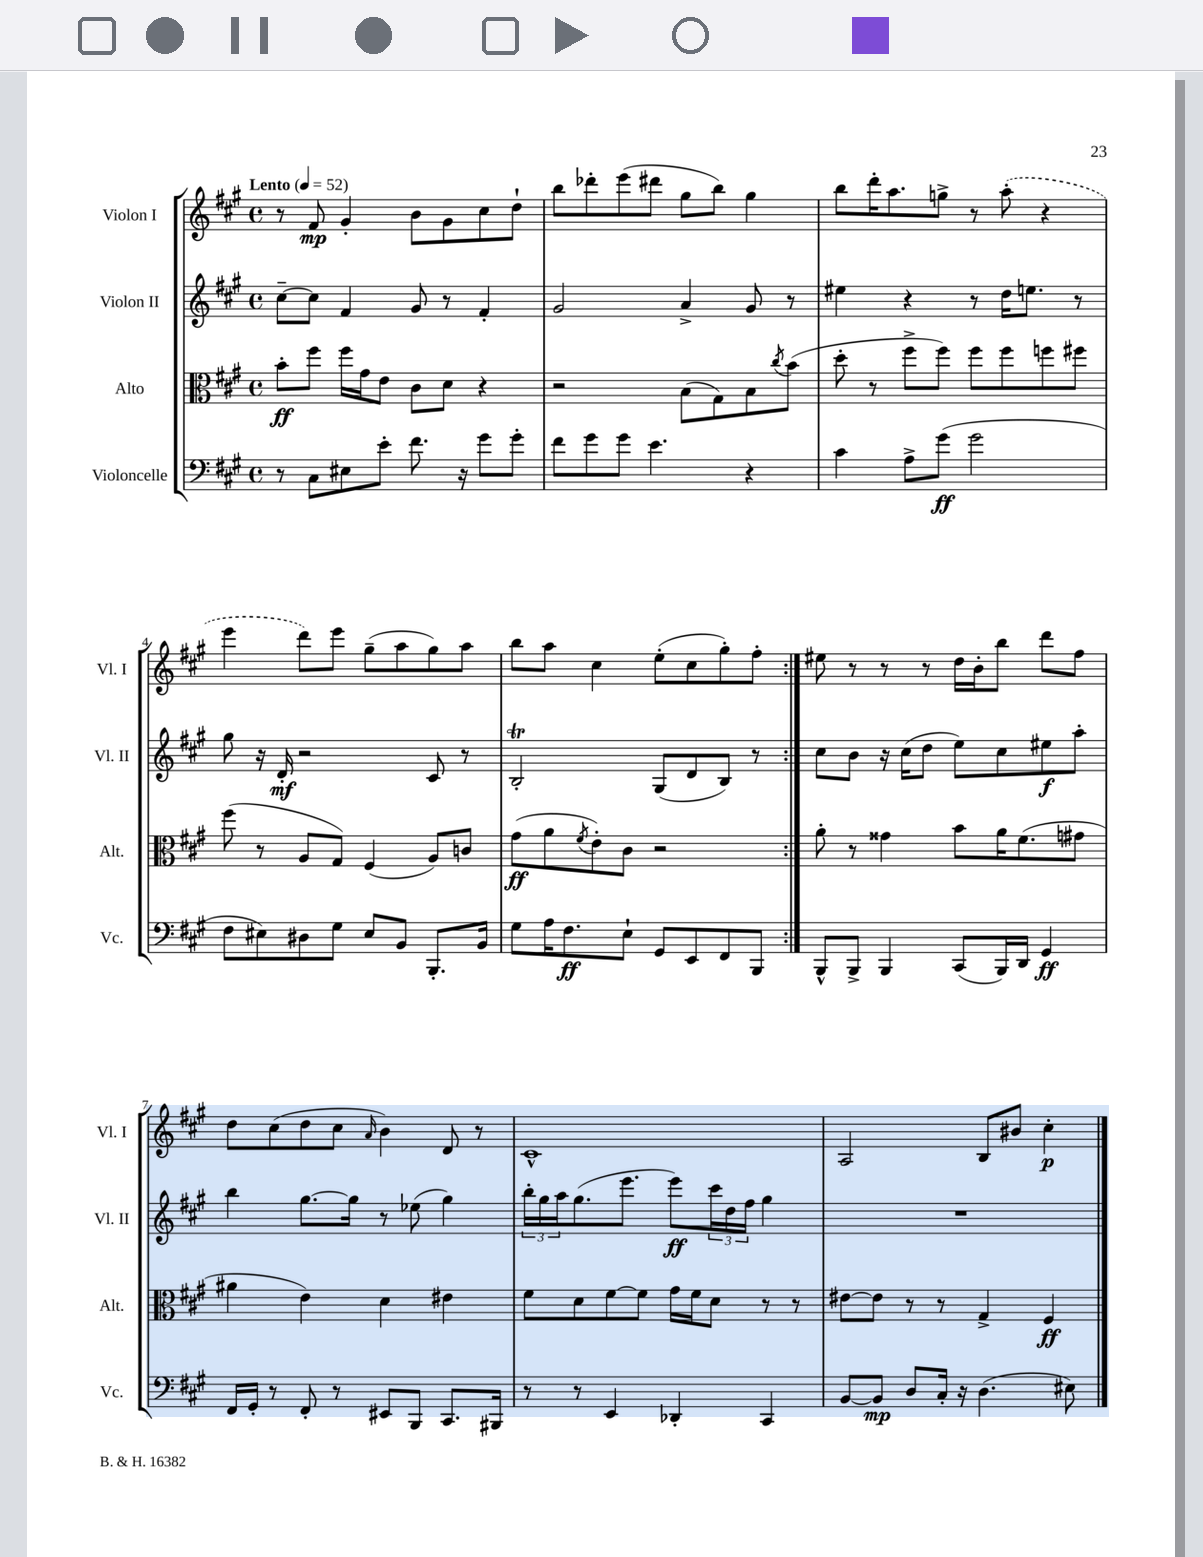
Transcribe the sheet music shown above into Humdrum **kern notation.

**kern	**kern	**kern	**kern
*staff4	*staff3	*staff2	*staff1
*clefF4	*clefC3	*clefG2	*clefG2
*k[f#c#g#]	*k[f#c#g#]	*k[f#c#g#]	*k[f#c#g#]
*M4/4	*M4/4	*M4/4	*M4/4
*met(c)	*met(c)	*met(c)	*met(c)
*MM52	*MM52	*MM52	*MM52
8r	8b'	[8cc#~	8r
8C#	8ff#	8cc#]	8f#
8E#	16ff#	4f#	4g#'
.	16g#	.	.
8e'	8e	.	.
8.f#	8c#	8g#	8b
.	8d	8r	8g#
16r	.	.	.
8g#	4r	4f#'	8cc#
8g#'	.	.	8dd`
=	=	=	=
8f#	2r	2g#	8bb
8g#	.	.	8ddd-'
8g#	.	.	(8eee
4.e	.	.	8ddd#
.	(8B	4a^	8gg#
.	8G#)	.	8bb)
4r	8B	8g#	4gg#
.	8qcc#	.	.
.	(8b	8r	.
=	=	=	=
4c#	8dd'	4ee#	8bb
.	8r	.	16ddd'
.	.	.	8.aa
8A^	8ff#^	4r	.
(8g#	8ff#)	.	8gg^
2g#	8ff#	8r	8r
.	8ff#	16dd	(8aa'
.	.	8.ee	.
.	8ff	.	4r
.	8ff#	8r	.
=	=	=	=
8F#	(8ff#	8gg#	4eee
8E#)	8r	16r	.
.	.	16d'	.
8D#	8A	2r	8ddd)
8G#	8G#)	.	8eee
8E#	(4F#	.	(8gg#~
8BB	.	.	8aa
8.BBB'	8A)	8c#	8gg#)
.	8c	8r	8aa
16BB	.	.	.
=	=	=	=
8G#	(8g#	2B'	8bb
16A	8a	.	8aa
8.F#	.	.	.
.	8qf#	.	.
.	8e')	.	4cc#
8E`	8c#	.	.
8GG#	2r	(8G#	(8ee'
8EE	.	8d	8cc#
8FF#	.	8B)	8gg#')
8BBB	.	8r	8ff#'
=:|!	=:|!	=:|!	=:|!
8BBB^^	8a'	8cc#	8ee#
8BBB^	8r	8b	8r
4BBB	4g##	16r	8r
.	.	(16cc#	.
.	.	8dd	8r
(8CC#	8b	8ee)	16dd
.	.	.	16b'
16BBB)	16a	8cc#	8bb
16DD	(8.f#	.	.
4GG#	.	8ee#	8ddd
.	8g#	8aa'	8ff#
=	=	=	=
16FF#	4a#	4bb	8dd
16GG#'	.	.	.
8r	.	.	(8cc#
8FF#'	4e)	[8.gg#	8dd
8r	.	.	8cc#
.	.	16gg#]	.
.	.	.	16qqa
8EE#	4d	8r	4b)
8BBB	.	(8ee-	.
8.CC#	4e#	4gg#)	8d
.	.	.	8r
16BBB#	.	.	.
=	=	=	=
8r	8f#	24bb'	1c#^^
.	.	24gg#	.
.	.	24aa	.
8r	8d	(8.gg#	.
4EE	[8f#	.	.
.	.	8.eee	.
.	8f#]	.	.
4DD-'	16g#	8eee)	.
.	16f#	.	.
.	8d	24ccc#	.
.	.	24dd	.
.	.	24ff#	.
4CC#	8r	4gg#	.
.	8r	.	.
=	=	=	=
[8BB	[8e#	1r	2A
8BB]	8e#]	.	.
8D	8r	.	.
16C#'	8r	.	.
16r	.	.	.
(4.D	4G#^	.	8B
.	.	.	8b#
.	4F#	.	4cc#'
8E#)	.	.	.
==	==	==	==
*-	*-	*-	*-
